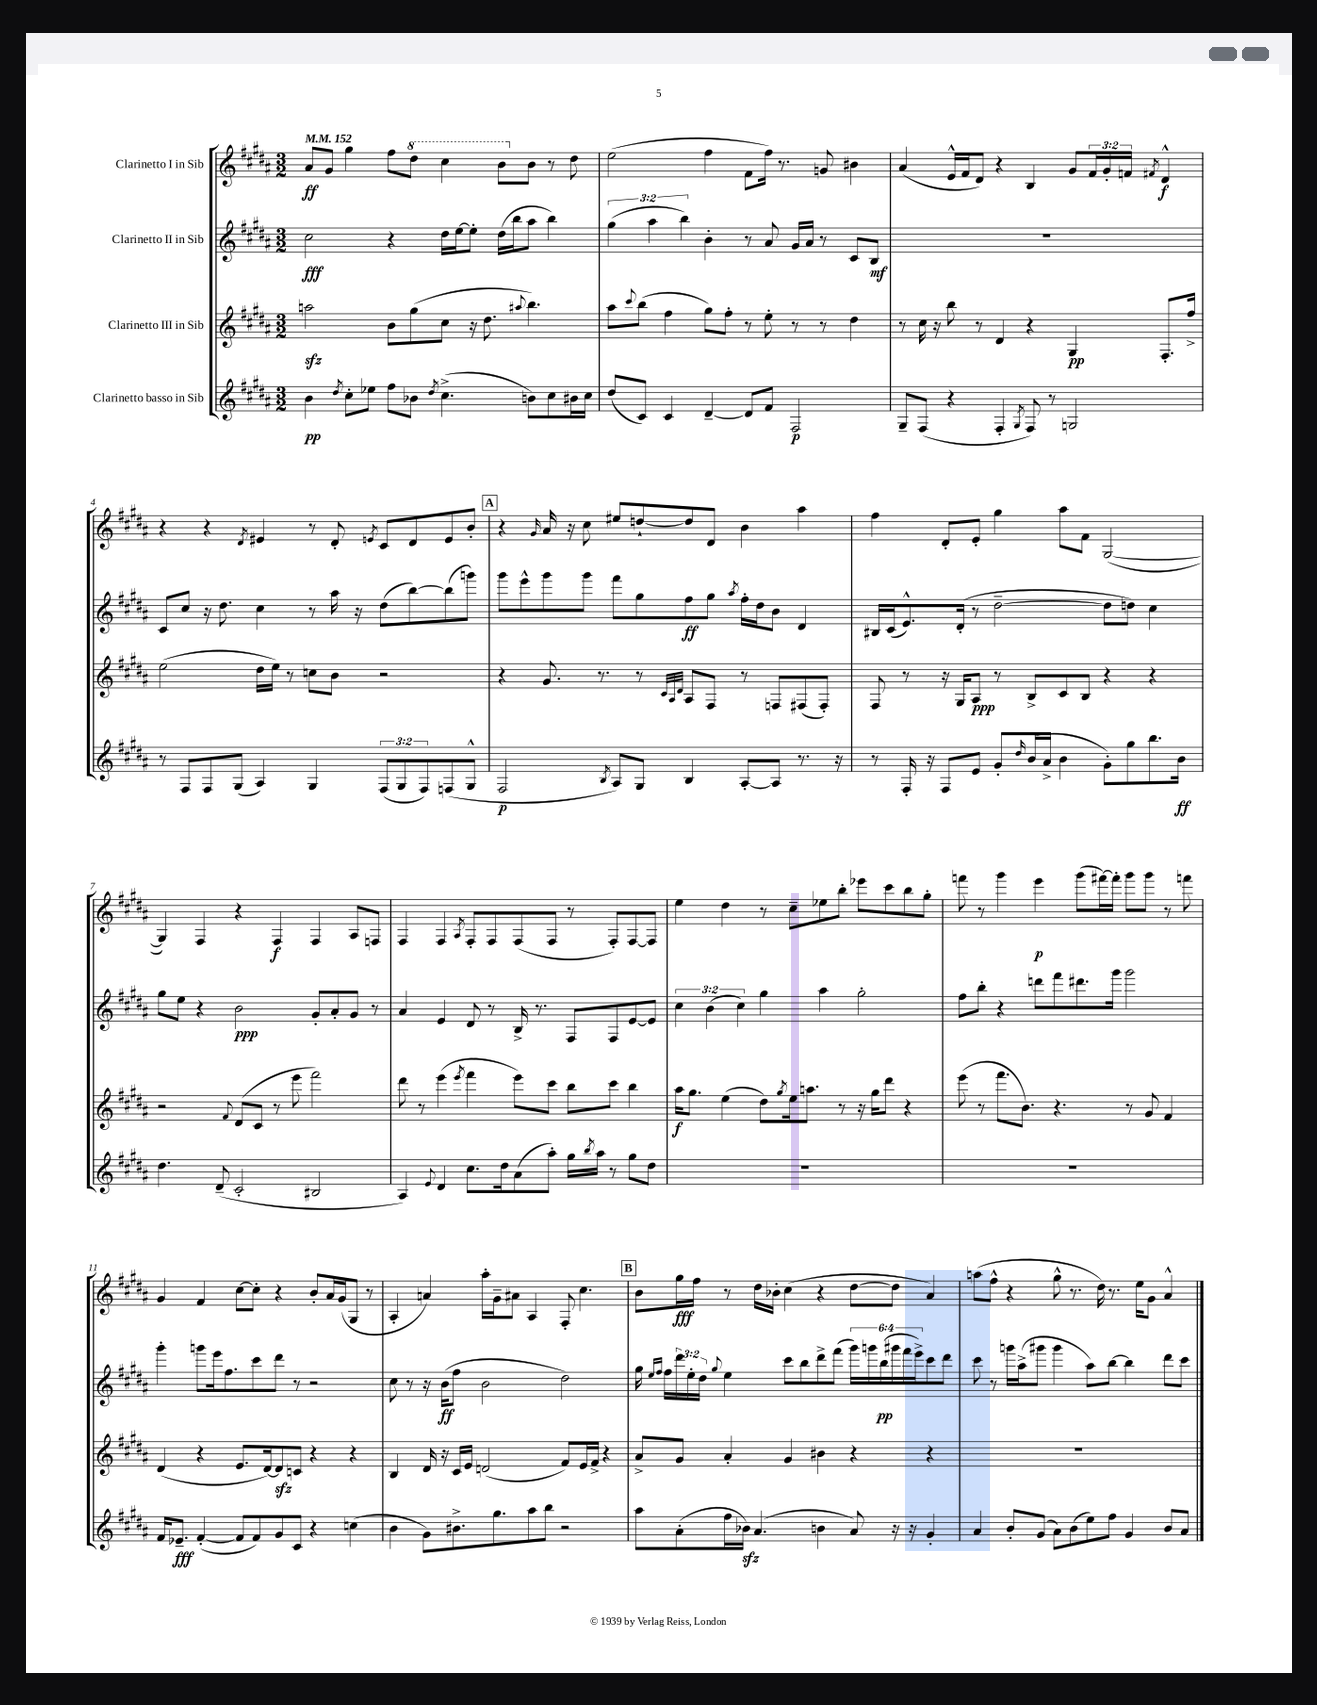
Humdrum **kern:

**kern	**dynam	**kern	**dynam	**kern	**dynam	**kern	**dynam
*part4	*part4	*part3	*part3	*part2	*part2	*part1	*part1
*staff4	*staff4	*staff3	*staff3	*staff2	*staff2	*staff1	*staff1
*I"Clarinetto basso in Sib	*	*I"Clarinetto III in Sib	*	*I"Clarinetto II in Sib	*	*I"Clarinetto I in Sib	*
*clefG2	*	*clefG2	*	*clefG2	*	*clefG2	*
*k[f#c#g#d#a#]	*	*k[f#c#g#d#a#]	*	*k[f#c#g#d#a#]	*	*k[f#c#g#d#a#]	*
*M3/2	*	*M3/2	*	*M3/2	*	*M3/2	*
*MM152	*	*MM152	*	*MM152	*	*MM152	*
=1	=1	=1	=1	=1	=1	=1	=1
4b\	pp	2aanzz\	.	2cc#\	fff	8a#/L	ff
.	.	.	.	.	.	8g#/J	.
8qdd#/	.	.	.	.	.	.	.
8cc#'\L	.	.	.	.	.	4gg#\	.
8ee-X\J	.	.	.	.	.	.	.
8ff#\L	.	8b\L	.	4r	.	8ff#\L	.
*	*	*	*	*	*	*8va	*
8b-X\J	.	(8gg#\	.	.	.	8ddd#\J	.
8qdd#/	.	.	.	.	.	.	.
(4.cc#^\	.	8cc#\J	.	16dd#\LL	.	4ccc#\	.
.	.	.	.	[16ee\J	.	.	.
.	.	16r	.	8ee'\J]	.	.	.
.	.	8.dd#\	.	.	.	.	.
.	.	.	.	(16dd#\LL	.	8bb\L	.
.	.	.	.	16bb\J	.	.	.
.	.	8qqaa#X/	.	.	.	.	.
*	*	*	*	*	*	*X8va	*
8bn\L)	.	4.bb\)	.	8aa#\J	.	8b\J	.
8cc#\	.	.	.	4bb\)	.	8r	.
16b#X\L	.	.	.	.	.	8dd#\	.
16cc#\JJ	.	.	.	.	.	.	.
=2	=2	=2	=2	=2	=2	=2	=2
(8dd#/L	.	8aa#\L	.	(6gg#\	.	(2ee\	.
.	.	8qqccc#/	.	.	.	.	.
8c#/J)	.	(8bb\J	.	.	.	.	.
.	.	.	.	6aa#\	.	.	.
4c#/	.	4ff#\	.	.	.	.	.
.	.	.	.	6bb\)	.	.	.
[4d#~/	.	8gg#\L)	.	4b'\	.	4ff#\	.
.	.	8ff#'\J	.	.	.	.	.
8d#/L]	.	8r	.	8r	.	8f#\L	.
8f#/J	.	8ee'\	.	8a#/	.	16ff#\Jk)	.
.	.	.	.	.	.	8.r	.
2F#/	p	8r	.	16g#/LL	.	.	.
.	.	.	.	16a#/JJ	.	.	.
.	.	8r	.	8r	.	8gn/	.
.	.	4dd#\	.	8c#/L	.	4b#X\	.
.	.	.	.	8B/J	mf	.	.
=3	=3	=3	=3	=3	=3	=3	=3
8G#~/L	.	8r	.	1.r	.	(4a#/	.
(8F#/J	.	16cc#\	.	.	.	.	.
.	.	16r	.	.	.	.	.
4r	.	8bb\	.	.	.	16e^^/LL	.
.	.	.	.	.	.	16f#/J	.
.	.	8r	.	.	.	8d#/J)	.
4F#'/	.	4d#/	.	.	.	4r	.
8qG#/	.	.	.	.	.	.	.
8F#/)	.	4r	.	.	.	4B/	.
8r	.	.	.	.	.	.	.
2Gn/	.	4G#/	pp	.	.	8g#/L	.
.	.	.	.	.	.	24f#/L	.
.	.	.	.	.	.	24g#'/	.
.	.	.	.	.	.	24fn/JJ	.
.	.	.	.	.	.	8qf#X/	.
.	.	8.F#'/L	.	.	.	4d#^^/	f
.	.	16ff#^/Jk	.	.	.	.	.
!!LO:LB:g=z
=4	=4	=4	=4	=4	=4	=4	=4
8r	.	(2ee\	.	8c#/L	.	4r	.
8F#/L	.	.	.	8cc#/J	.	.	.
8F#/	.	.	.	16r	.	4r	.
.	.	.	.	8.dd#\	.	.	.
(8G#/J	.	.	.	.	.	.	.
.	.	.	.	.	.	8qd#/	.
4A#/)	.	16dd#\LL	.	4cc#\	.	4e#X/	.
.	.	16ee\JJ)	.	.	.	.	.
.	.	8r	.	.	.	.	.
4G#/	.	8ccn\L	.	8r	.	8r	.
.	.	8b\J	.	16aa#\	.	8d#'/	.
.	.	.	.	16r	.	.	.
.	.	.	.	.	.	8qen/	.
(12F#/L	.	2r	.	(8dd#\L	.	8c#/L	.
12G#/	.	.	.	.	.	.	.
.	.	.	.	[8bb\)	.	8d#/	.
12F#/)	.	.	.	.	.	.	.
(8Fn/	.	.	.	(8bb\]	.	8e/	.
8G#^^/J	.	.	.	8gggn\J)	.	8b'/J	.
!!LO:REH:place=s1:t=A
=5	=5	=5	=5	=5	=5	=5	=5
2F#/	p	4r	.	8ggg#\L	.	4r	.
.	.	.	.	8eee^^\	.	.	.
.	.	.	.	.	.	16qqg#/	.
.	.	8.g#/	.	8ggg#\	.	16a#/	.
.	.	.	.	.	.	16r	.
.	.	.	.	8ggg#\J	.	8cc#\	.
.	.	8.r	.	.	.	.	.
8qB/	.	.	.	.	.	.	.
8A#/L)	.	.	.	8fff#\L	.	8ee#X/L	.
8G#/J	.	8r	.	8gg#\	.	[8ddn`/	.
.	.	32qqc#/LLL	.	.	.	.	.
.	.	32qqA#/	.	.	.	.	.
.	.	32qqd#/JJJ	.	.	.	.	.
4B/	.	8A#/L	.	8ff#\	ff	8dd/]	.
.	.	8F#/J	.	8gg#\J	.	8d#/J	.
.	.	.	.	8qaa#/	.	.	.
[8A#'/L	.	8r	.	16ff#'\LL	.	4b\	.
.	.	.	.	16dd#\J	.	.	.
8A#/J]	.	8Fn/L	.	8b\J	.	.	.
8.r	.	(8F#X/	.	4d#/	.	4aa#\	.
.	.	8F#'/J)	.	.	.	.	.
16r	.	.	.	.	.	.	.
=6	=6	=6	=6	=6	=6	=6	=6
8r	.	8F#/	.	16B#X/LL	.	4ff#\	.
.	.	.	.	(16c#/J	.	.	.
16F#'/	.	8r	.	8.e^^/)	.	.	.
16r	.	.	.	.	.	.	.
8F#/L	.	16r	.	.	.	8d#'/L	.
.	.	16G#/KL	.	(16d#'/Jk	.	.	.
8e/J	.	8A#/J	ppp	8r	.	8e'/J	.
8g#'/L	.	8r	.	[2dd#~\	.	4gg#\	.
16qqdd#/	.	.	.	.	.	.	.
(16b/L	.	8B^/L	.	.	.	.	.
16a#^/JJ	.	.	.	.	.	.	.
4b\	.	8c#/	.	.	.	8aa#\L	.
.	.	8B/J	.	.	.	8f#\J	.
8g#'\L)	.	4r	.	8dd#\L]	.	([2G#/	.
8gg#\	.	.	.	8ddn\J)	.	.	.
8.bb\	.	4r	.	4cc#\	.	.	.
16b\Jk	ff	.	.	.	.	.	.
!!LO:LB:g=z
=7	=7	=7	=7	=7	=7	=7	=7
4.dd#\	.	2r	.	8gg#\L	.	4G#/])	.
.	.	.	.	8ee\J	.	.	.
.	.	.	.	4r	.	4F#/	.
(8d#~/	.	.	.	.	.	.	.
.	.	8qqf#/	.	.	.	.	.
2c#'/	.	(8d#/L	.	2b\	ppp	4r	.
.	.	8c#/J	.	.	.	.	.
.	.	8r	.	.	.	4F#/	f
.	.	8eee\	.	.	.	.	.
2B#X/	.	2fff#\)	.	8g#'/L	.	4F#/	.
.	.	.	.	8a#'/	.	.	.
.	.	.	.	8g#/J	.	8A#/L	.
.	.	.	.	8r	.	8Fn/J	.
=8	=8	=8	=8	=8	=8	=8	=8
4A#/)	.	8ddd#\	.	4a#/	.	4F#/	.
.	.	8r	.	.	.	.	.
8qqe/	.	.	.	.	.	.	.
4d#/	.	(4eee\	.	4e/	.	4F#/	.
.	.	8qeee/	.	.	.	8qA#/	.
8.cc#\L	.	4fff#\	.	8d#/	.	8F#'/L	.
.	.	.	.	8r	.	8F#/	.
16dd#\k	.	.	.	.	.	.	.
(8a#\	.	8eee\L)	.	16B^/	.	(8F#/	.
.	.	.	.	8.r	.	.	.
8aa#'\J)	.	8ccc#\J	.	.	.	8F#/J	.
16gg#\LL	.	8bb\L	.	8F#/L	.	8r	.
8qbb/	.	.	.	.	.	.	.
16aa#\JJ	.	.	.	.	.	.	.
8r	.	8ccc#\J	.	8F#/	.	8F#'/L)	.
8gg#\L	.	4bb\	.	[8e/	.	[8F#/	.
8dd#\J	.	.	.	8e/J]	.	8F#/J]	.
=9	=9	=9	=9	=9	=9	=9	=9
1.r	.	16aa#\KL	f	6cc#\	.	4ee\	.
.	.	8.gg#\J	.	.	.	.	.
.	.	.	.	(6b\	.	.	.
.	.	(4ee\	.	.	.	4dd#\	.
.	.	.	.	6cc#\)	.	.	.
.	.	8dd#\L)	.	4gg#\	.	8r	.
.	.	8qgg#/	.	.	.	.	.
.	.	16ee\k	.	.	.	8cc#~\L	.
.	.	8.aan\J	.	.	.	.	.
.	.	.	.	4aa#\	.	8ee-X\	.
.	.	8r	.	.	.	8bb'\J	.
.	.	16r	.	2gg#'\	.	8eee-X\L	.
.	.	16gg#\KL	.	.	.	.	.
.	.	8ddd#\J	.	.	.	8ccc#\	.
.	.	4r	.	.	.	8bb\	.
.	.	.	.	.	.	8gg#'\J	.
=10	=10	=10	=10	=10	=10	=10	=10
1.r	.	(8eee\	.	8ff#\L	.	8fffn\	.
.	.	8r	.	8bb'\J	.	8r	.
.	.	8.fff#\L	.	4r	.	4ggg#\	.
.	.	8.b\J)	.	.	.	.	.
.	.	.	.	8dddn\L	.	4eee\	p
.	.	4.r	.	8fff#\	.	.	.
.	.	.	.	8.ddd#X\	.	(8ggg#\L	.
.	.	.	.	.	.	[16fff#X\L)	.
.	.	.	.	16ggg#\Jk	.	16fff#'\JJ]	.
.	.	8r	.	2ggg#\	.	8ggg#\L	.
.	.	8g#/	.	.	.	8ggg#\J	.
.	.	4f#/	.	.	.	8r	.
.	.	.	.	.	.	8fffn\	.
!!LO:LB:g=z
=11	=11	=11	=11	=11	=11	=11	=11
16f#/KL	.	(4d#/	.	4ggg#'\	.	4g#/	.
8.e-X~/J	fff	.	.	.	.	.	.
([4f#'/	.	4r	.	8gggn\L	.	4f#/	.
.	.	.	.	16eee\k	.	.	.
.	.	.	.	8.ff#\	.	.	.
8f#/L]	.	8.e/L	.	.	.	[8cc#\L	.
8f#/)	.	.	.	8ccc#\	.	8cc#'\J]	.
.	.	[16d#/k)	.	.	.	.	.
8g#/	.	8d#zz/]	.	8ddd#\J	.	4r	.
8c#/J	.	8cn/J	.	8r	.	.	.
4r	.	4r	.	2r	.	8b'/L	.
.	.	.	.	.	.	16a#/L	.
.	.	.	.	.	.	(16g#/J	.
(4ccn\	.	4r	.	.	.	8G#/J	.
.	.	.	.	.	.	8r	.
=12	=12	=12	=12	=12	=12	=12	=12
4b\	.	4B/	.	8cc#\	.	4A#'/	.
.	.	.	.	8r	.	.	.
8g#\L)	.	16d#/	.	16r	.	4an/)	.
.	.	16r	.	(16b\KL	ff	.	.
8.b#X^\	.	16c#/LL	.	8ff#\J	.	.	.
.	.	16e/JJ	.	.	.	.	.
.	.	(2dn/	.	2b\	.	16aa#'\LL	.
8.gg#\	.	.	.	.	.	16g#~\J	.
.	.	.	.	.	.	8a#X\J	.
8aa#\	.	.	.	.	.	4A#/	.
8bb\J	.	.	.	.	.	.	.
2r	.	8f#/L)	.	2dd#\)	.	8F#'/	.
.	.	16e/L	.	.	.	4.cc#\	.
.	.	16f#^/JJ	.	.	.	.	.
.	.	4r	.	.	.	.	.
!!LO:REH:place=s1:t=B
=13	=13	=13	=13	=13	=13	=13	=13
8aa#\L	.	8a#^/L	.	16gg#\	.	8b\L	.
.	.	.	.	16qqee/LL	.	.	.
.	.	.	.	16qqff#/JJ	.	.	.
.	.	.	.	16ff#\LL	.	.	.
(8a#'\	.	8g#/J	.	24ddd#\	.	16gg#\L	fff
.	.	.	.	24ee'\	.	.	.
.	.	.	.	.	.	16ff#\JJ	.
.	.	.	.	24dd#\JJ	.	.	.
.	.	.	.	8qqgg#/	.	.	.
16ff#\L	.	4a#'/	.	4ee\	.	8r	.
16b-Xzz\JJ)	.	.	.	.	.	.	.
(4.a#/	.	.	.	.	.	16dd#\LL	.
.	.	.	.	.	.	16b-X'\JJ	.
.	.	4g#/	.	8ccc#\L	.	(4cc#\	.
.	.	.	.	8bb\	.	.	.
4bn\	.	4b#X\	.	8ddd#^\	.	4r	.
.	.	.	.	(8fff#\J	.	.	.
8a#/)	.	4r	.	24ggg#\LL)	.	[8dd#\L	.
.	.	.	.	24gggn\	.	.	.
.	.	.	.	(24bb\	pp	.	.
16r	.	.	.	24ggg#X\	.	8dd#\J]	.
.	.	.	.	24fff#\	.	.	.
16r	.	.	.	.	.	.	.
.	.	.	.	24eee^\J)	.	.	.
4g#'/	.	4r	.	8ccc#\	.	4a#/)	.
.	.	.	.	8ddd#\J	.	.	.
=14	=14	=14	=14	=14	=14	=14	=14
4a#/	.	1.r	.	8ccc#\	.	(8aan\L	.
.	.	.	.	8r	.	8ff#^^\J	.
8b'/L	.	.	.	16gggn\LL	.	4r	.
.	.	.	.	(16aa#^\J	.	.	.
(8g#/J	.	.	.	8ggg#X\J	.	.	.
8a#\L)	.	.	.	4ggg#\	.	8gg#^^\	.
(8b\	.	.	.	.	.	8.r	.
8ee\)	.	.	.	8aa#\L)	.	.	.
.	.	.	.	.	.	16dd#\)	.
8ff#\J	.	.	.	[8bb\J	.	8.r	.
4g#/	.	.	.	4bb\]	.	.	.
.	.	.	.	.	.	16ee\KL	.
.	.	.	.	.	.	8g#\J	.
8b/L	.	.	.	8ddd#\L	.	4a#^^/	.
8a#/J	.	.	.	8ccc#\J	.	.	.
==	==	==	==	==	==	==	==
*-	*-	*-	*-	*-	*-	*-	*-
